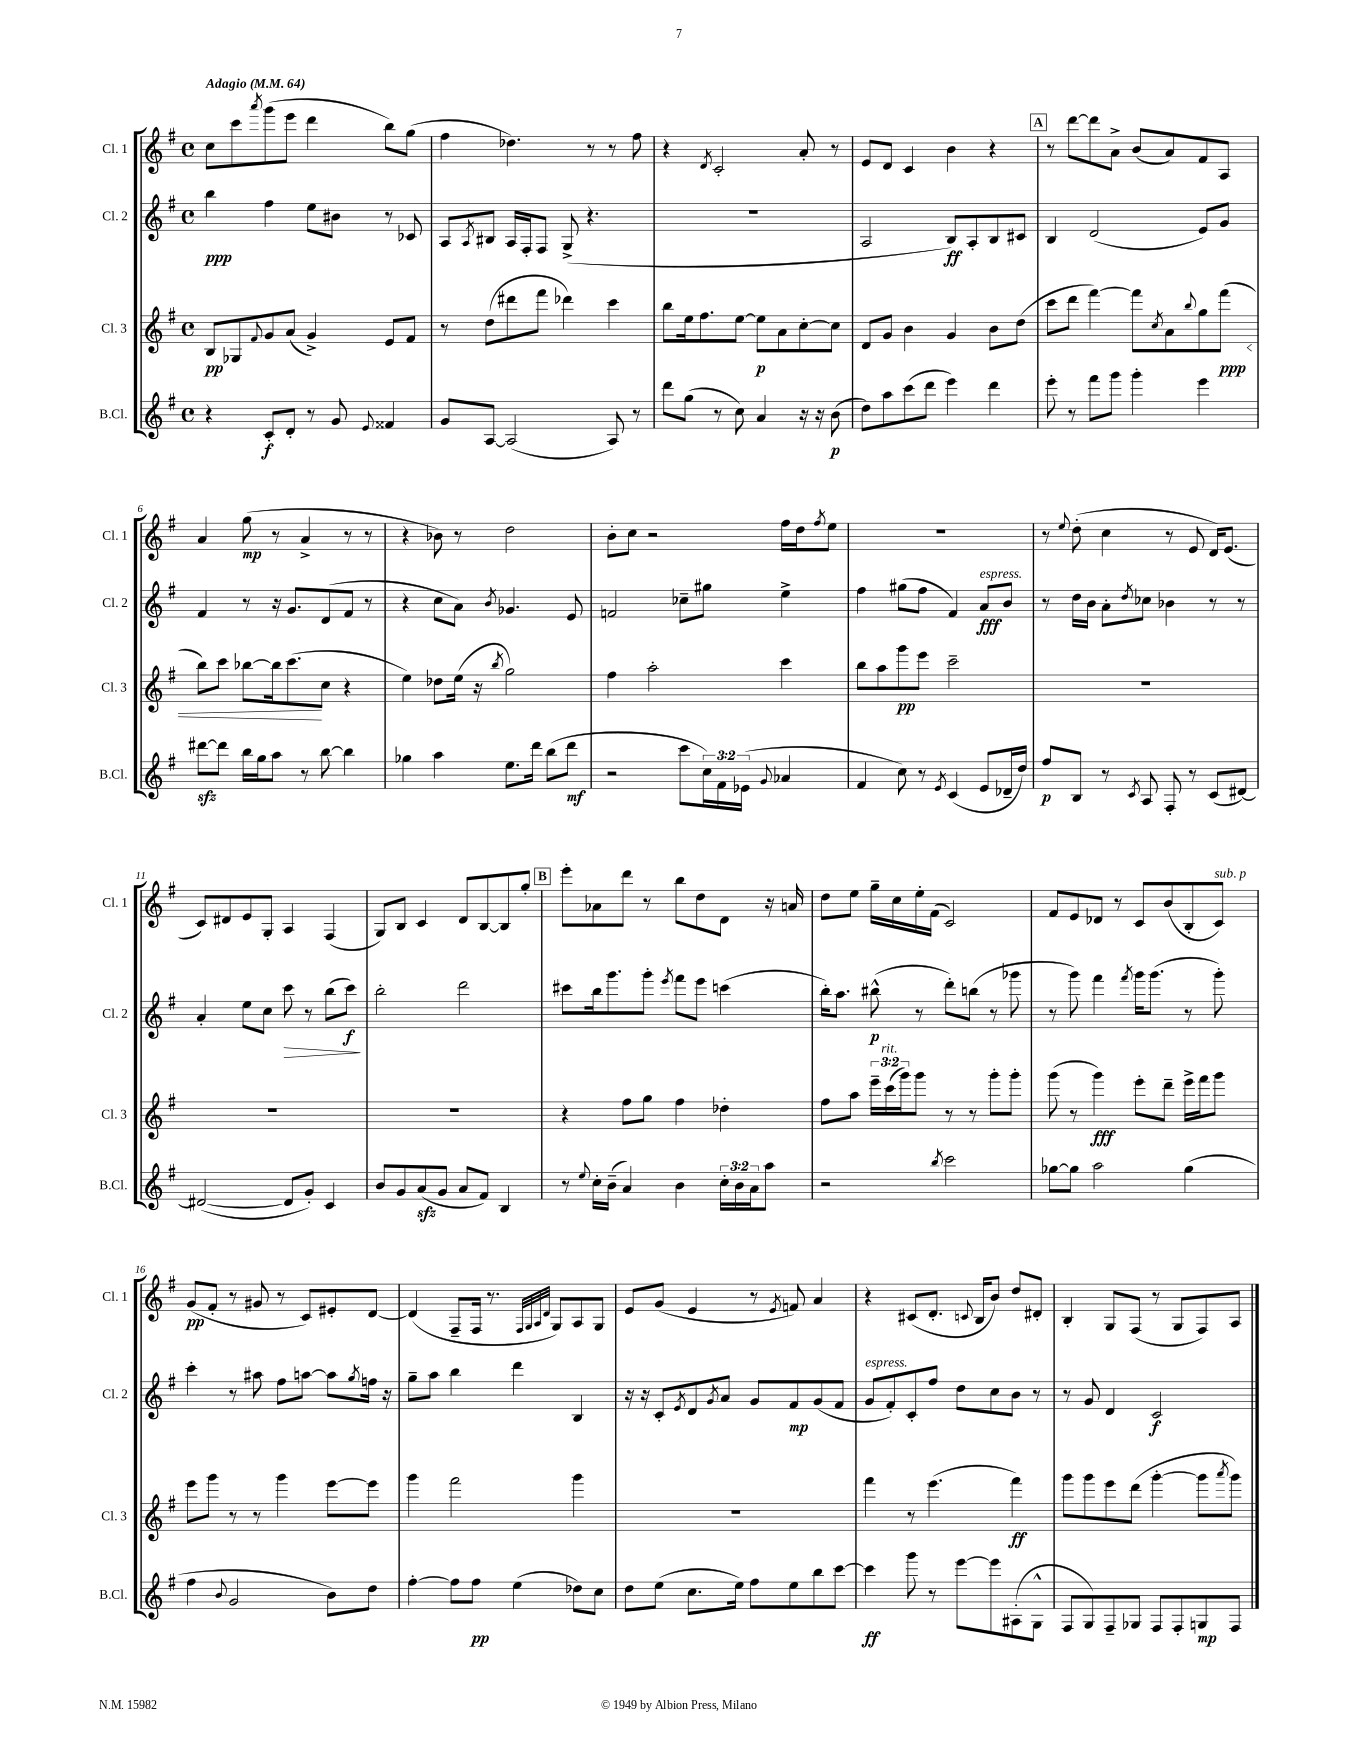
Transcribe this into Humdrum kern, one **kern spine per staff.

**kern	**kern	**kern	**kern
*staff4	*staff3	*staff2	*staff1
*clefG2	*clefG2	*clefG2	*clefG2
*k[f#]	*k[f#]	*k[f#]	*k[f#]
*M4/4	*M4/4	*M4/4	*M4/4
*met(c)	*met(c)	*met(c)	*met(c)
*MM64	*MM64	*MM64	*MM64
4r	8B/L	4bb\	8cc\L
.	8G-/	.	8ccc\
.	8qqf#/	.	8qaaa/
8c'/L	8g/	4ff#\	(8ggg\
8d'/J	(8a/J	.	8eee\J
8r	4g^/)	8ee\L	4ddd\
8g/	.	8b#\J	.
8qqe/	.	.	.
4f##/	8e/L	8r	8bb\L)
.	8f#/J	8c-/	(8gg\J
=	=	=	=
8g/L	8r	8A/L	4ff#\
.	.	8qA/	.
[8A/J	(8dd\L	8B#/J	.
(2A/]	8ddd#\	16A/LL	4.dd-\)
.	.	16F#'/J	.
.	8fff#\J	8F#/J	.
.	4ddd-\)	(8G^/	.
.	.	4.r	8r
8A/)	4ccc\	.	8r
8r	.	.	8ff#\
=	=	=	=
8ddd\L	8bb\L	1r	4r
(8gg\J	16ee\k	.	.
.	8.ff#\	.	.
.	.	.	8qd/
8r	.	.	2c'/
8cc\)	[8ee\J	.	.
4a/	8ee\]L	.	.
.	8a\	.	.
16r	[8cc'\	.	8a'/
16r	.	.	.
(8b\	8cc\]J	.	8r
=	=	=	=
8dd\L)	8d/L	2A/	8e/L
8aa\	8g/J	.	8d/J
(8ccc\	4b\	.	4c/
8ddd\J	.	.	.
4eee\)	4g/	8B/L)	4b\
.	.	8A'/	.
4ddd\	8b\L	8B/	4r
.	(8dd\J	8c#/J	.
=	=	=	=
8eee'\	8ccc\L	4B/	8r
8r	8ddd\J	.	[8ddd\L
8fff#\L	[4fff#\)	(2d/	8ddd\]
8ggg\J	.	.	8a^\J
4ggg'\	8fff#\]L	.	(8b/L
.	8qcc/	.	.
.	8a\	.	8a/)
.	8qqbb/	.	.
4eee\	8gg\	8e/L)	8f#/
.	(8fff#\J	8g/J	8A/J
=	=	=	=
[8ddd#\L	8bb\L)	4f#/	4a/
8ddd#\]J	8ccc\J	.	.
16bb\LL	[8bb-\L	8r	(8gg\
16gg\J	.	.	.
8aa\J	16bb-\]k	16r	8r
.	(8.ccc\	8.g/L	.
8r	.	.	4a^/
[8bb\	8cc\J	(8d/	.
4bb\]	4r	8f#/J	8r
.	.	8r	8r
=	=	=	=
4gg-\	4ee\)	4r	4r
4aa\	8dd-\L	8cc\L	8b-\)
.	(16ee\Jk	8a\J)	8r
.	16r	.	.
.	8qbb/	8qb/	.
8.ee\L	2gg\)	4.g-/	2dd\
16ddd\Jk	.	.	.
(8bb\L	.	.	.
8ddd\J	.	8e/	.
=	=	=	=
2r	4ff#\	2f/	8b'\L
.	.	.	8cc\J
.	2aa'\	.	2r
8ccc\L	.	8cc-~\L	.
24cc\L)	.	8gg#\J	.
24f#\	.	.	.
(24e-\JJ	.	.	.
8qqg/	.	.	.
4a-/	4ccc\	4ee^\	16ff#\LL
.	.	.	16dd\J
.	.	.	8qff#/
.	.	.	8ee\J
=	=	=	=
4f#/	8bb\L	4ff#\	1r
.	8aa\	.	.
8cc\)	8ggg\	(8gg#\L	.
8r	8eee\J	8ff#\J	.
8qe/	.	.	.
(4c/	2ccc~\	4f#/)	.
8e/L	.	8a/L	.
16d-~/L	.	8b/J	.
16dd/JJ)	.	.	.
=	=	=	=
8ff#/L	1r	8r	8r
.	.	.	8qqee/
8B/J	.	16dd\LL	(8dd'\
.	.	16b\JJ	.
8r	.	8a'\L	4cc\
8qc/	.	8qdd/	.
8A/	.	8cc-\J	.
8F#'/	.	4b-\	8r
8r	.	.	8e/
(8c/L	.	8r	16d/LK)
.	.	.	(8.e/J
[8d#/J)	.	8r	.
=	=	=	=
(2d#/_	1r	4a'/	8c/L)
.	.	.	8d#/
.	.	8ee\L	8e/
.	.	8cc\J	8G'/J
8d#/]L	.	8ccc\	4A/
8g'/J)	.	8r	.
4c/	.	(8bb\L	(4F#/
.	.	8ccc\J)	.
=	=	=	=
8b/L	1r	2bb'\	8G/L)
8g/	.	.	8B/J
(8a/	.	.	4c/
8g/J	.	.	.
8a/L	.	2ddd\	8d/L
8f#/J)	.	.	[8B/
4B/	.	.	8B/]
.	.	.	8gg'/J
=	=	=	=
8r	4r	8ccc#\L	8eee'\L
8qqee/	.	.	.
16cc'\LL	.	16bb\k	8a-\
(16b~\JJ	.	8.ggg\	.
4a/)	8ff#\L	.	8ddd\J
.	8gg\J	8ggg'\J	8r
.	.	8qeee/	.
4b\	4ff#\	8fff#\L	8bb\L
.	.	8eee\J	8dd\
24cc'\LL	4dd-'\	(4ccc\	8d\J
24b\	.	.	.
24a\J	.	.	.
8aa\J	.	.	16r
.	.	.	16a/
=	=	=	=
2r	8ff#\L	16bb'\LK)	8dd\L
.	.	8.aa\J	.
.	8aa\J	.	8ee\J
.	24eee~\LL	(8bb#^^\	16gg~\LL
.	(24ccc\	.	.
.	.	.	16cc\
.	24ggg\J)	.	.
.	8ggg\J	8r	16ee'\
.	.	.	(16f#\JJ
8qbb/	.	.	.
2ccc\	8r	8ddd'\L)	2c/)
.	8r	(8bb\J	.
.	8ggg'\L	8r	.
.	8ggg'\J	8ggg-\	.
=	=	=	=
[8gg-\L	(8ggg\	8r	8f#/L
8gg-\]J	8r	8ggg\)	8e/
2aa\	4ggg\)	4fff#\	8d-/J
.	.	.	8r
.	.	8qfff#/	.
.	8eee'\L	16ggg\LK	8c/L
.	.	(8.ggg\J	.
.	8ddd~\J	.	(8b/
(4gg-\	16eee^\LL	8r	8B'/
.	16fff#\J	.	.
.	8ggg\J	8ggg'\)	8c/J)
=	=	=	=
4ff#\	8eee\L	4ccc'\	(8g/L
.	8ggg\J	.	8f#'/J
8qqb/	.	.	.
2g/	8r	8r	8r
.	8r	8aa#\	8g#/
.	4ggg\	8ff#\L	8r
.	.	[8aa\J	8c/L)
8b\L)	[8eee\L	8aa\]L	8e#'/
.	.	8qgg/	.
8dd\J	8eee\]J	16ff\Jk	[8d/J
.	.	16r	.
=	=	=	=
[4ff#'\	4ggg\	8gg~\L	(4d/]
.	.	8aa\J	.
8ff#\]L	2fff#\	4bb\	8F#~/L
8ff#\J	.	.	16F#/Jk
.	.	.	8.r
(4ee\	.	4ddd\	.
.	.	.	32qqF#/LLL
.	.	.	32qqG/
.	.	.	32qqA/
.	.	.	32qqd/JJJ
.	.	.	8G/L)
8dd-\L)	4ggg\	4B/	8A/
8cc\J	.	.	8G/J
=	=	=	=
8dd\L	1r	16r	8e/L
.	.	16r	.
(8ee\J	.	8c'/L	(8g/J
.	.	8qe/	.
8.cc\L	.	8d/	4e/
.	.	8qg/	.
.	.	8a/J	.
16ee\Jk)	.	.	.
8ff#\L	.	8g/L	8r
.	.	.	8qe/
8ee\	.	8f#/	8f/)
8bb\	.	(8g/	4a/
[8ccc\J	.	8f#/J	.
=	=	=	=
4ccc\]	4fff#\	8g/L	4r
.	.	8f#'/)	.
8ggg\	8r	8c'/	(8c#/L
8r	(4.eee\	8ff#/J	8.d'/J
[8eee\L	.	8dd\L	.
.	.	.	8qqc/
.	.	.	16B/LK
8eee\]	.	8cc\	8b/J)
(8A#'\	4fff#\)	8b\J	8dd/L
8G^^\J	.	8r	8d#'/J
=	=	=	=
8F#/L	8ggg\L	8r	4B'/
8G/)	8ggg\	8g/	.
8F#~/	8eee\	4d/	8G/L
8G-/J	(8ddd\J	.	(8F#/J
8F#/L	[4ggg'\	2c/	8r
8F#'/	.	.	8G/L
8G/	8ggg\]L	.	8F#/)
.	8qaaa/	.	.
8F#/J	8ggg\J)	.	8A/J
==	==	==	==
*-	*-	*-	*-
